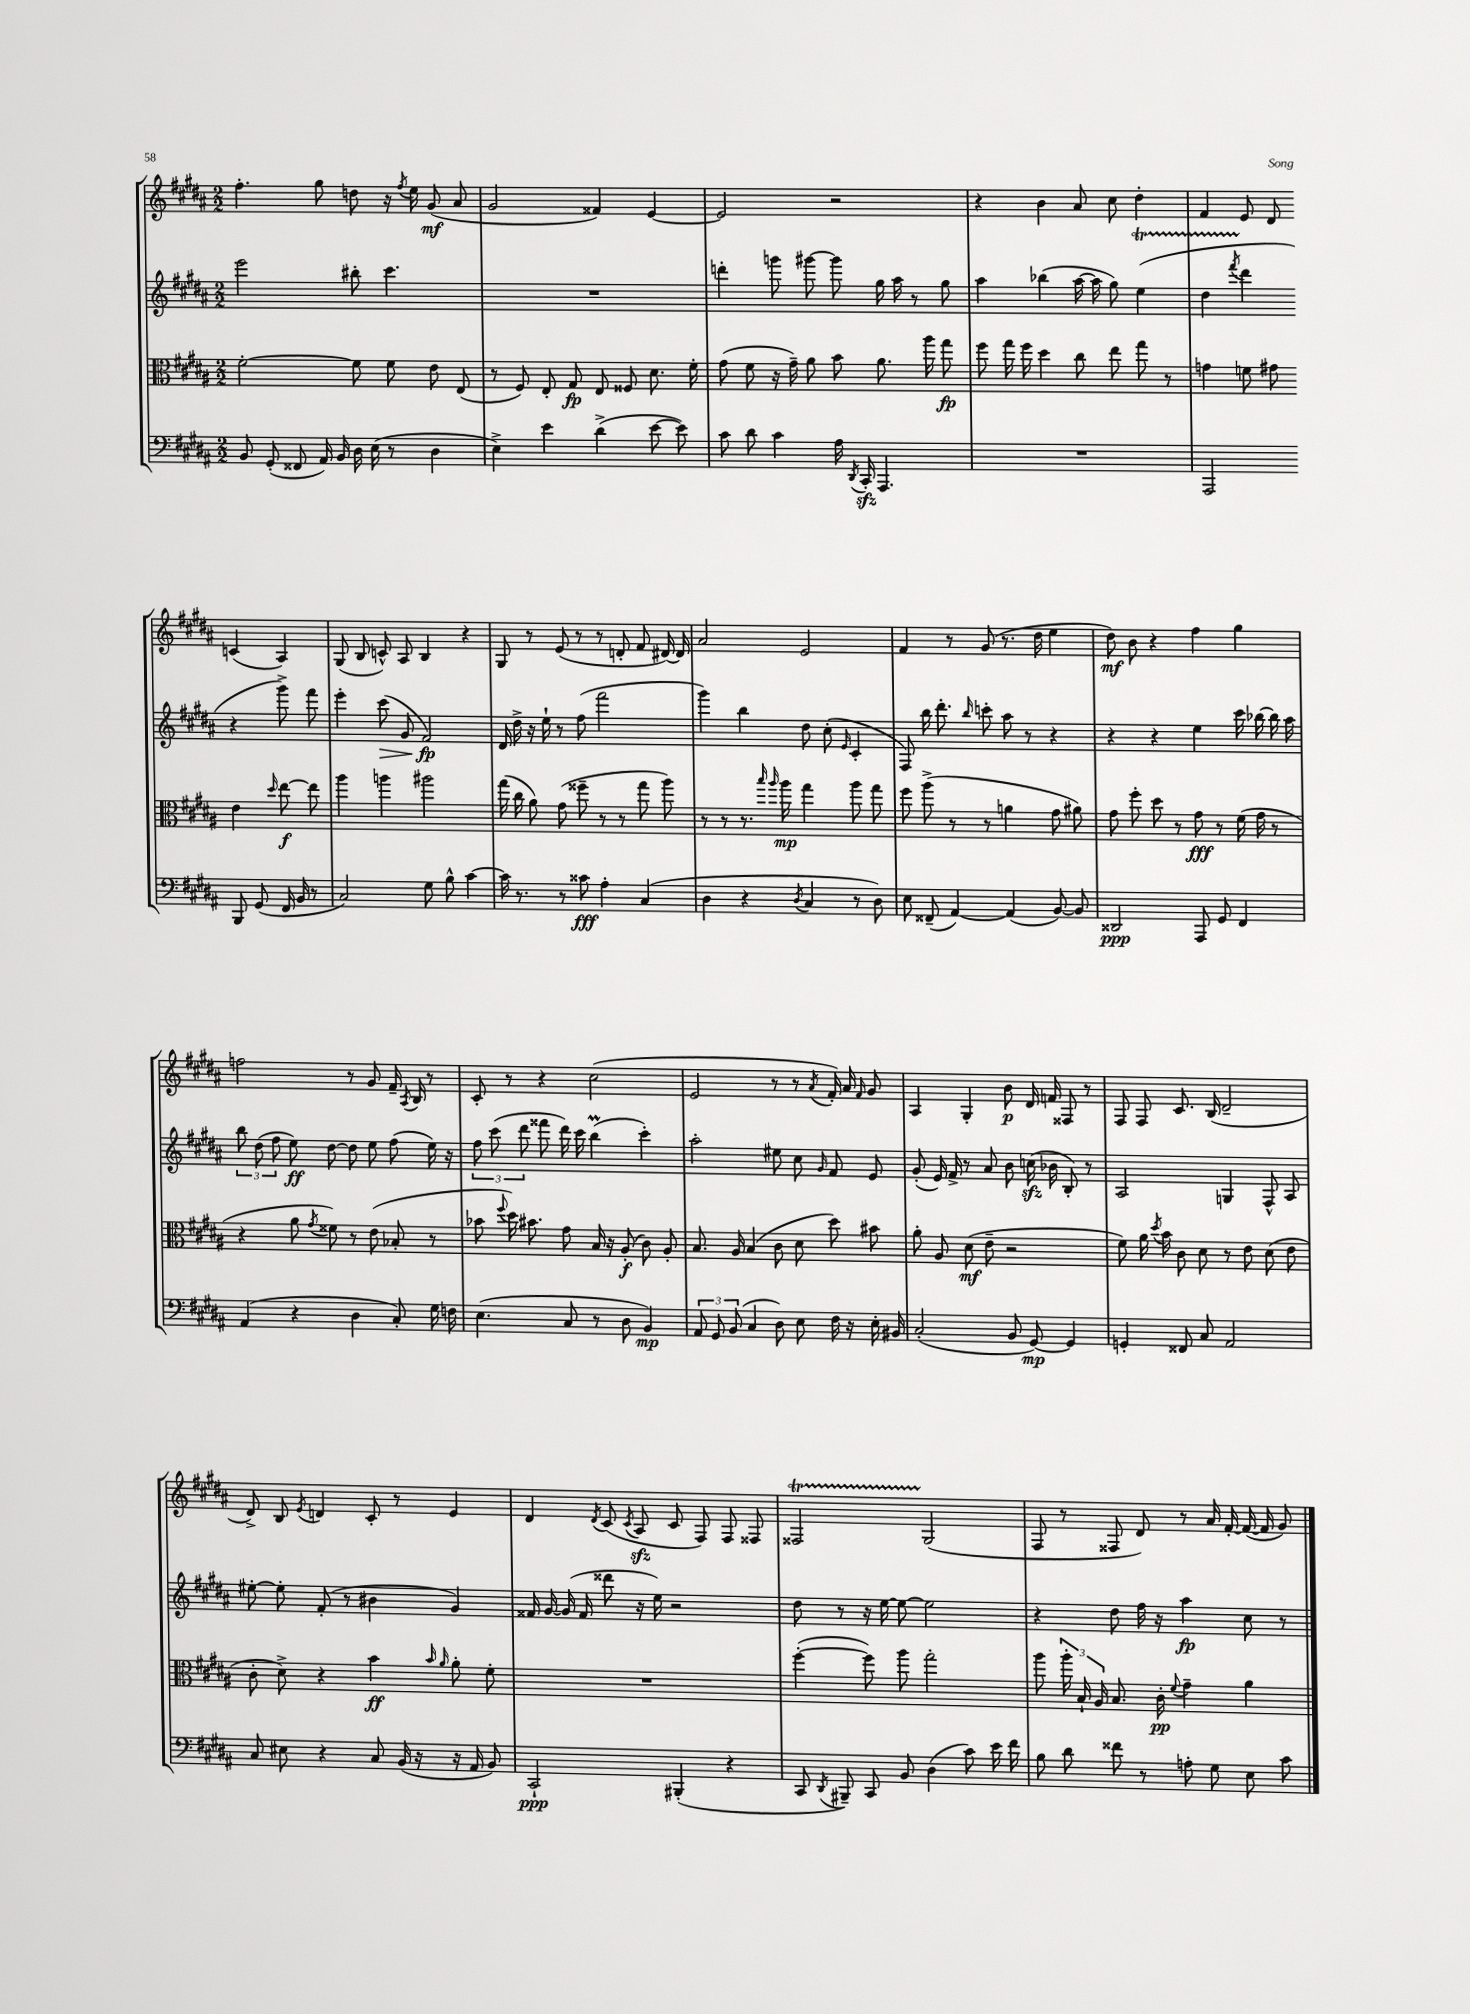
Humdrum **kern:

**kern	**kern	**kern	**kern
*staff4	*staff3	*staff2	*staff1
*clefF4	*clefC3	*clefG2	*clefG2
*k[f#c#g#d#a#]	*k[f#c#g#d#a#]	*k[f#c#g#d#a#]	*k[f#c#g#d#a#]
*M2/2	*M2/2	*M2/2	*M2/2
8BB	[2f#'	2eee	4.ff#'
(8GG#'	.	.	.
8FF##	.	.	.
16AA#)	.	.	8gg#
16BB	.	.	.
16D#	8f#]	8bb#'	8dd
(16E	.	.	.
8r	8f#	4.ccc#	16r
.	.	.	8qff#
.	.	.	16ee
4D#	8e	.	(8g#
.	(8E	.	8a#
=	=	=	=
4E^)	8r	1r	2g#
.	8F#)	.	.
4e	8E'	.	.
.	8G#	.	.
(4d#^	8E	.	4f##)
.	8F##	.	.
[8e	8.d#	.	[4e
8e])	.	.	.
.	16f#'	.	.
=	=	=	=
8c#	(8g#	4ddd'	2e]
8d#	8f#	.	.
4c#	16r	8ggg	.
.	16g#~)	.	.
.	8a#	[8ggg#	.
16A#	8b	8ggg#]	2r
8qDD#	.	.	.
16CC#'	.	.	.
4.AAA#	8.a#	16gg#	.
.	.	16aa#	.
.	.	8r	.
.	16aa#	.	.
.	8gg#	8gg#	.
=	=	=	=
1r	8ff#	4aa#	4r
.	16gg#	.	.
.	16ff#	.	.
.	4dd#	(4bb-	4b
.	8cc#	[16aa#	8a#
.	.	16aa#]	.
.	8ee	8gg#)	8cc#
.	8gg#	(4ee	4dd#'
.	8r	.	.
=	=	=	=
2AAA#	4g	4dd#	4f#
.	.	8qfff#	.
.	8f	4ddd#	8e
.	8g#	.	8d#
8BBB	4e	4r	(4c
(8GG#	.	.	.
.	16qqdd#	.	.
16FF#	[8ee	8ggg#^)	4A#)
16BB	.	.	.
8r	8ee]	8fff#	.
=	=	=	=
2C#)	4aa#	4eee'	(8G#
.	.	.	8B
.	4aa	(8ccc#	8c^^)
.	.	8g#	8A#
8G#	2aa#	2f#)	4B
8B^^	.	.	.
[4c#	.	.	4r
=	=	=	=
16c#]	(16gg#	16d#	8G#
8.r	16cc#	16dd#^	.
.	8a#)	16r	8r
.	.	16ee`	.
8r	(8g#	8r	(8e
8c##	8ff##~	(8ff#	8r
4A#'	8r	2fff#	8r
.	8r	.	8d'
(4C#	8gg#	.	8f#
.	8aa#)	.	[16d#)
.	.	.	16d#]
=	=	=	=
4D#	8r	4ggg#)	2a#
.	8r	.	.
4r	8.r	4bb	.
.	16qqbb	.	.
.	16qqaa#	.	.
.	16aa#	.	.
8qD#	.	.	.
4C#	4gg#	8dd#	2e
.	.	(8cc#'	.
.	.	16qqe	.
8r	8aa#	4c#'	.
8D#)	8gg#	.	.
=	=	=	=
8E	8ff#	8F#)	4f#
(8FF##~	(8aa#^	16bb	.
.	.	8.ddd#'	.
[4AA#)	8r	.	8r
.	.	16qqbb	.
.	8r	8ccc'	(8g#
(4AA#]	4a	8aa#	8.r
.	.	8r	.
.	.	.	16dd#
[8BB)	8g#	4r	4ee
8BB]	8a#)	.	.
=	=	=	=
2DD##	8g#	4r	8dd#)
.	8ff#'	.	8b
.	8dd#	4r	4r
.	8r	.	.
8AAA#	8g#	4ee	4ff#
8GG#	8r	.	.
4FF#	(16f#	16ccc#	4gg#
.	16g#	[16bb-	.
.	8r	16bb-]	.
.	.	16aa#	.
=	=	=	=
(4AA#	4r	12bb	2ff
.	.	(12dd#	.
.	.	12ff#	.
4r	8a#	8ee)	.
.	8qg#	.	.
.	8f##)	[8dd#	.
4D#	8r	8dd#]	8r
.	(8e	8ee	8g#
8C#')	8B-'	(8ff#	16f#~
.	.	.	8qA#
.	.	.	16B
16G#	8r	16ee)	8r
16F	.	16r	.
=	=	=	=
(4.E	8b-	12ff#	8c#'
.	.	(12ccc#	.
.	8qqff#	.	.
.	16dd#)	.	8r
.	.	12ddd#	.
.	8.b#	.	.
.	.	8fff##	4r
8C#	8g#	16ddd#)	.
.	.	16ccc#	.
8r	16B	(4bb	(2cc#
.	16r	.	.
8D#	(8A#'	.	.
4BB)	8c#)	4ccc#')	.
.	8A#'	.	.
=	=	=	=
12AA#	8.B	2aa#'	2e
12GG#	.	.	.
(12BB	.	.	.
.	16A#	.	.
4C#	(4B	.	.
8D#)	8c#	8ee#	8r
8E	8d#	8cc#	8r
.	.	16qqg#	8qa#
16F#	8dd#)	8f#	16f#')
16r	.	.	16a#
.	.	.	16qqf#
16E'	8b#	8e	8g#
16BB#	.	.	.
=	=	=	=
(2C#'	8a#'	(8g#'	4A#
.	8A#	16e)	.
.	.	16f#^	.
.	(8d#	8r	4G#'
.	8e~	8a#	.
8BB	2r	8b	8b
[8GG#)	.	(16cc	16d#
.	.	16b-	16f
4GG#]	.	8B')	8F##
.	.	8r	8r
=	=	=	=
4GG'	8f#)	2A#	8F#
.	16a#	.	8F#
.	8qdd#	.	.
.	16b	.	.
8FF##	8c#	.	8.c#
8C#	8d#	.	.
.	.	.	(16B
2AA#	8r	4G	2d#~
.	8e	.	.
.	(8d#	8F#^^	.
.	8e	8A#	.
=	=	=	=
8C#	8c#'	[8ee#'	8d#^)
8E#	8d#^)	8ee#']	8B
.	.	.	8qe
4r	4r	(8f#'	4d
.	.	8r	.
8C#	4b	4b#	8c#'
(16BB	.	.	8r
16r	.	.	.
.	16qqb	.	.
.	16qqa#	.	.
16r	8a#'	4g#)	4e
16AA#	.	.	.
8BB)	8f#'	.	.
=	=	=	=
2CC#`	1r	16f##	4d#
.	.	[16g#	.
.	.	(16g#]	.
.	.	16f##	.
.	.	.	8qd#
.	.	8ddd##	(8c#
.	.	.	8qc#
.	.	16r	8A#
.	.	16ee)	.
(4BBB#'	.	2r	8c#
.	.	.	8F#)
4r	.	.	8F#
.	.	.	8F##
=	=	=	=
8CC#	([4ff#'	8dd#	2F##
8qDD#	.	.	.
8BBB#~)	.	8r	.
8CC#	8ff#])	16r	.
.	.	[16ee	.
8BB	8aa#	8ee_	.
(4D#	2gg#'	2ee]	(2G#
8c#)	.	.	.
16e	.	.	.
16f#	.	.	.
=	=	=	=
8B	8aa#	4r	8F#
8d#	24aa#'	.	8r
.	24B`	.	.
.	24A#	.	.
8f##	8.B	8dd#	8F##
8r	.	16ff#	8d#)
.	16c#'	16r	.
.	8qqf#	.	.
8A'	4g#~	4aa#	8r
8G#	.	.	16a#
.	.	.	[16f#'
8E	4a#	8cc#	(16f#_
.	.	.	16f#]
8c#	.	8r	8g#)
==	==	==	==
*-	*-	*-	*-
